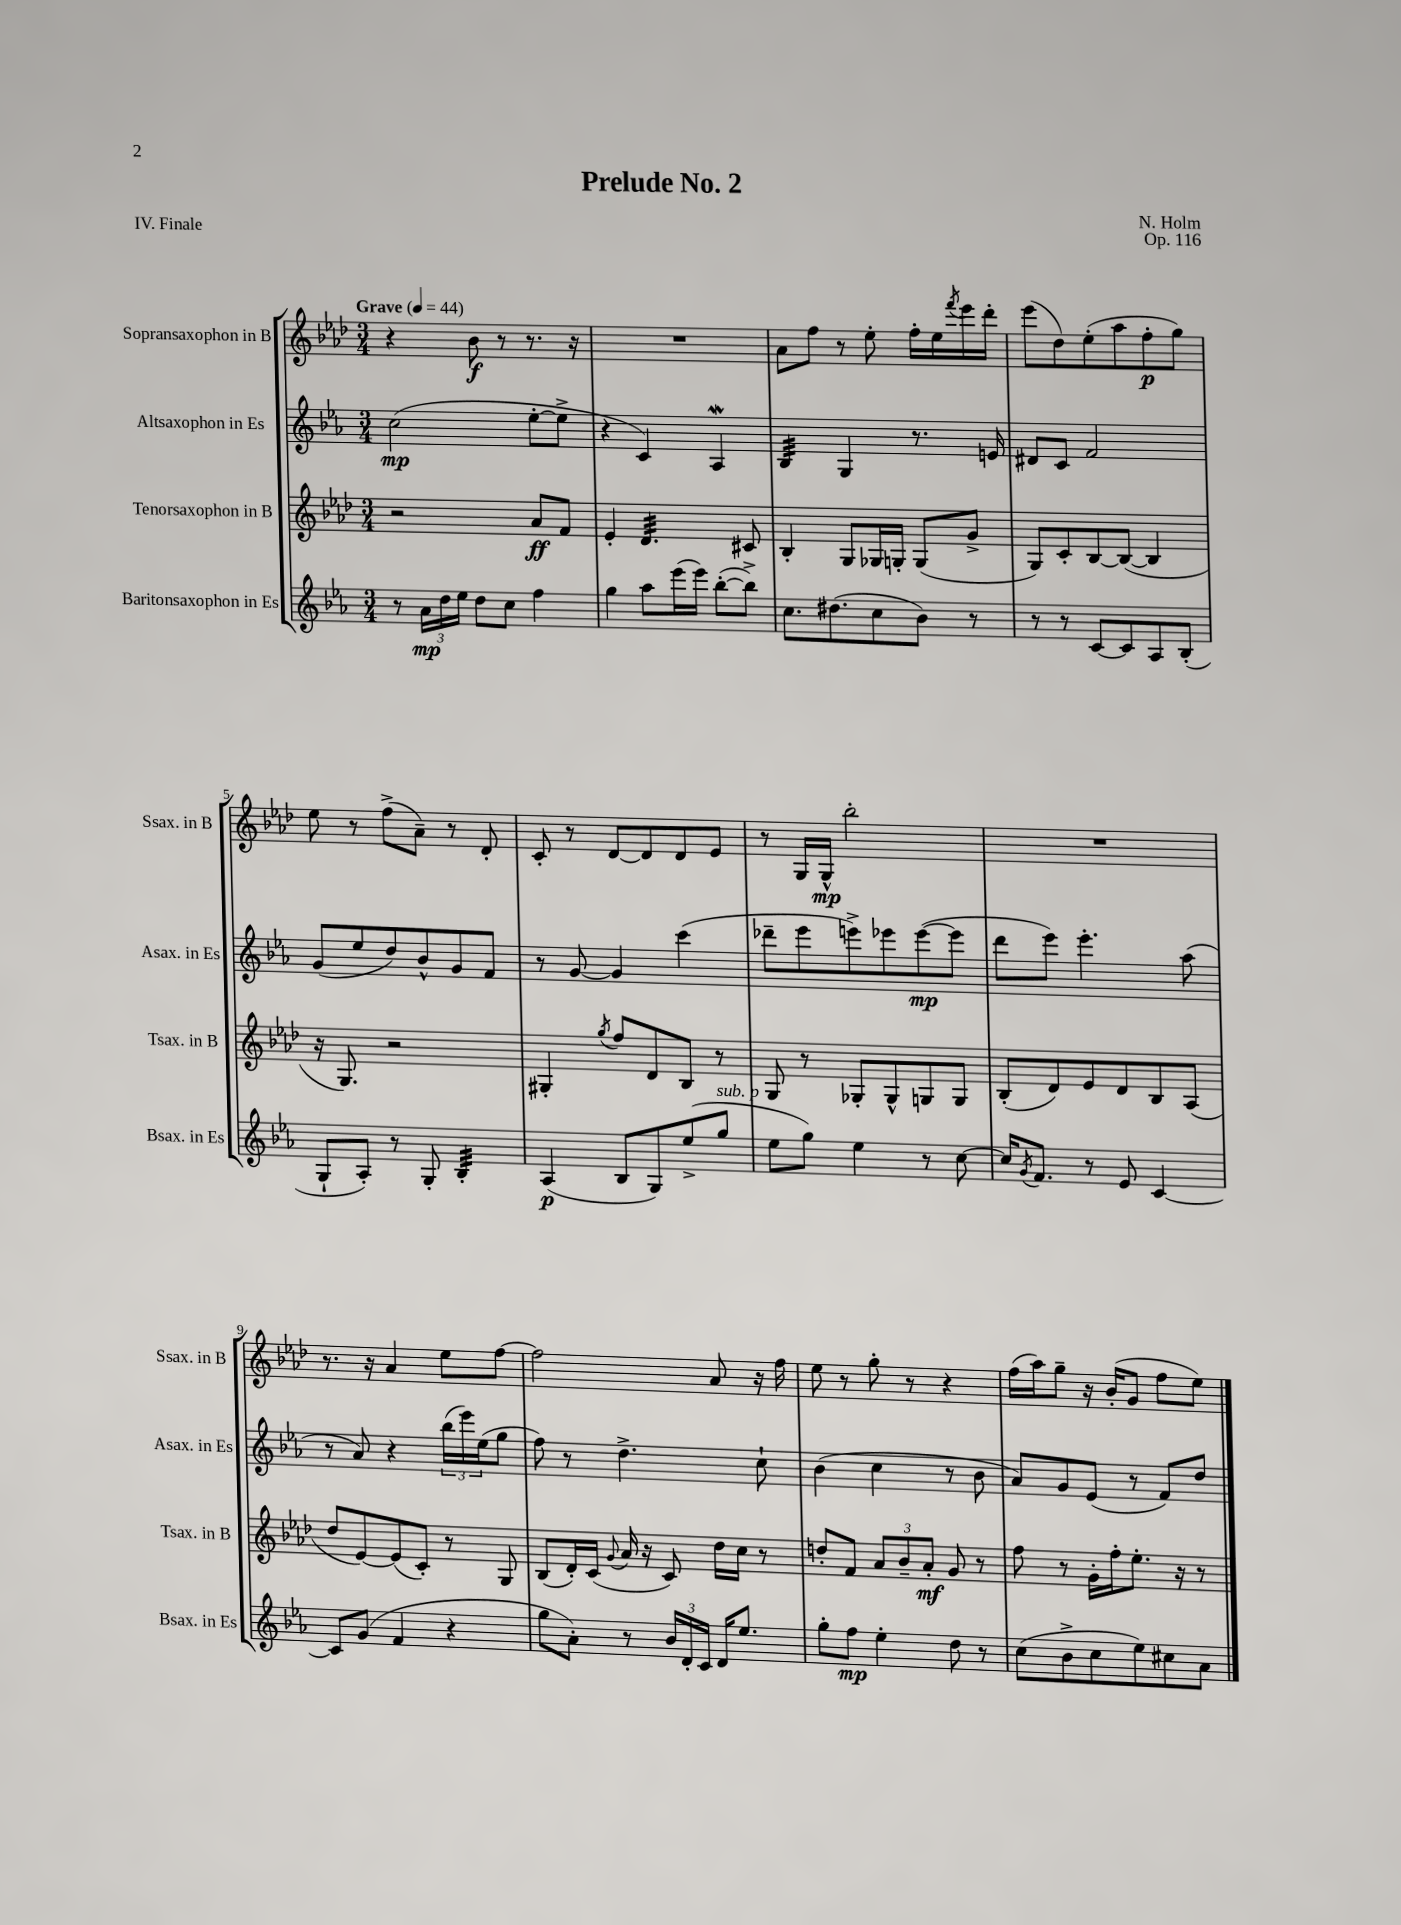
\header { title = "Prelude No. 2" composer = "N. Holm" opus = "Op. 116" piece = "IV. Finale" }
<<
\new StaffGroup <<
\new Staff = "s0" \with { instrumentName = "Sopransaxophon in B" shortInstrumentName = "Ssax. in B" } {
    \clef treble \key aes \major \numericTimeSignature \time 3/4 \tempo "Grave" 4 = 44
    r4 bes'8\f r8 r8. r16 |
    R2. |
    aes'8 f''8 r8 ees''8-. f''16-. ees''16 \acciaccatura { f'''8 } ees'''16 des'''16-. |
    ees'''8( des''8) ees''8-.( aes''8 f''8-.\p g''8) |
    ees''8 r8 f''8->( aes'8--) r8 des'8-. |
    c'8-. r8 des'8~ des'8 des'8 ees'8 |
    r8 g16 g16-^\mp bes''2-. |
    R2. |
    r8. r16 aes'4 ees''8 f''8~ |
    f''2 aes'8 r16 f''16 |
    ees''8 r8 g''8-. r8 r4 |
    f''16( aes''16) g''8-- r16 bes'16-.( g'8 f''8 ees''8) \bar "|." |
}
\new Staff = "s1" \with { instrumentName = "Altsaxophon in Es" shortInstrumentName = "Asax. in Es" } {
    \clef treble \key ees \major \numericTimeSignature \time 3/4
    c''2\mp( ees''8~-. ees''8-> |
    r4 c'4) aes4\mordent |
    bes4:32 g4 r8. e'16 |
    dis'8 c'8 f'2 |
    g'8( ees''8 d''8) bes'8-^ g'8 f'8 |
    r8 g'8~ g'4 c'''4( |
    des'''8-- ees'''8 e'''8->) ees'''8 ees'''8~\mp( ees'''8 |
    d'''8 ees'''8) ees'''4.-. aes''8( |
    r8 aes'8) r4 \tuplet 3/2 { bes''16( ees'''16) ees''16( } g''8 |
    f''8) r8 d''4.-> c''8-! |
    bes'4( c''4 r8 bes'8 |
    aes'8) g'8 ees'8( r8 f'8) d''8 \bar "|." |
}
\new Staff = "s2" \with { instrumentName = "Tenorsaxophon in B" shortInstrumentName = "Tsax. in B" } {
    \clef treble \key aes \major \numericTimeSignature \time 3/4
    r2 aes'8\ff f'8 |
    ees'4-. des'4.:32 cis'8 |
    bes4-. g8 ges16 g16-. g8( g'8-> |
    g8) c'8-. bes8~ bes8~( bes4 |
    r16 g8.) r2 |
    gis4-. \acciaccatura { g''8 } f''8 des'8 bes8 r8 |
    g8 r8 ges8-. ges8-^ g8 g8 |
    bes8-.( des'8) ees'8 des'8 bes8 aes8( |
    des''8 ees'8~) ees'8( c'8-.) r8 g8 |
    bes8( des'16-.) c'16( \appoggiatura { g'8 } aes'16 r16 c'8) des''16 c''16 r8 |
    d''8-. f'8 \tuplet 3/2 { aes'8 bes'8-- aes'8-.\mf } g'8 r8 |
    f''8 r8 g'16-. f''16-. ees''8.-. r16 r8 \bar "|." |
}
\new Staff = "s3" \with { instrumentName = "Baritonsaxophon in Es" shortInstrumentName = "Bsax. in Es" } {
    \clef treble \key ees \major \numericTimeSignature \time 3/4
    r8 \tuplet 3/2 { aes'16\mp d''16 ees''16 } d''8 c''8 f''4 |
    g''4 aes''8 ees'''16( ees'''16) bes''8~-.( bes''8->) |
    c''8. dis''8.( c''8 bes'8) r8 |
    r8 r8 c'8~ c'8 aes8 bes8-.( |
    g8-! aes8-.) r8 g8-. bes4:32-. |
    aes4\p( bes8 g8) ees''8->( g''8^\markup { \italic "sub. p" } |
    ees''8 g''8) ees''4 r8 c''8~ |
    c''16 \acciaccatura { g'8 } f'8. r8 ees'8 c'4~ |
    c'8 g'8( f'4 r4 |
    g''8 aes'8-.) r8 \tuplet 3/2 { bes'16 d'16-. c'16 } d'16 ees''8. |
    g''8-. f''8\mp ees''4-. d''8 r8 |
    c''8( bes'8-> c''8 ees''8) cis''8 aes'8 \bar "|." |
}
>>
>>
